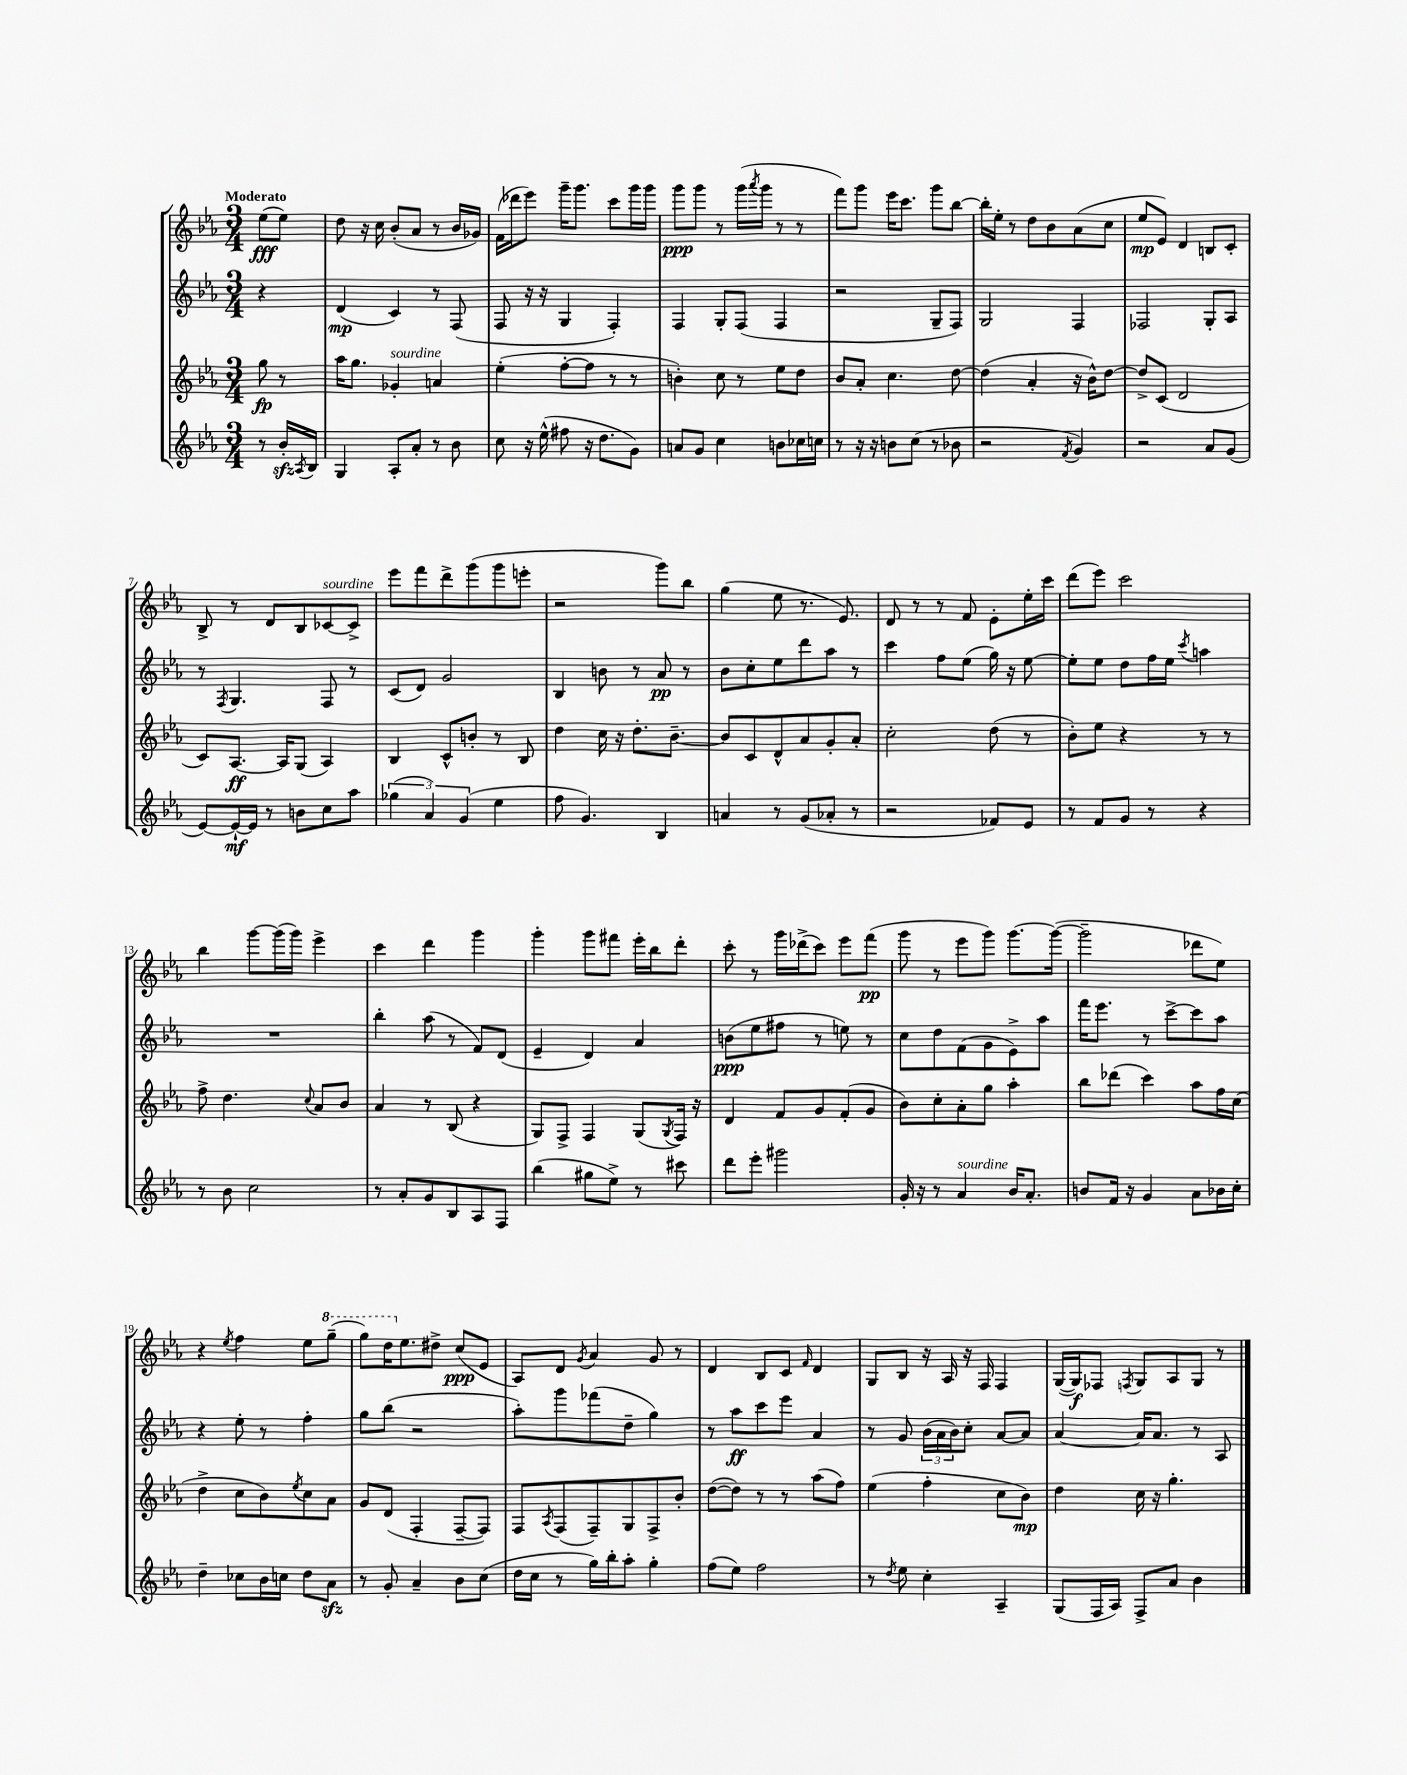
<<
\new StaffGroup <<
\new Staff = "s0" {
    \clef treble \key ees \major \numericTimeSignature \time 3/4 \partial 4 \tempo "Moderato"
    ees''8\fff( ees''8) |
    d''8 r16 c''16 bes'8-.( aes'8 r8 bes'16 ges'16) |
    f'16( des'''16 ees'''8) g'''16-- g'''8. c'''8 g'''16 g'''16 |
    g'''8\ppp g'''8 r8 g'''16( \acciaccatura { aes'''8 } g'''16 r8 r8 |
    f'''8) g'''8 ees'''16 c'''8. g'''8 bes''8~ |
    bes''16-. ees''16-. r8 d''8 bes'8 aes'8( c''8 |
    ees''8\mp ees'8) d'4 b8 c'8-. |
    bes8-> r8 d'8 bes8 ces'8~^\markup { \italic "sourdine" } ces'8-> |
    ees'''8 f'''8 d'''8-> g'''8( g'''8 e'''8-. |
    r2 g'''8) bes''8 |
    g''4( ees''8 r8. ees'8.) |
    d'8 r8 r8 f'8 ees'8-. ees''16-. c'''16 |
    d'''8( ees'''8) c'''2 |
    bes''4 g'''8~ g'''16( g'''16) ees'''4-> |
    c'''4 d'''4 g'''4 |
    g'''4-. g'''8 fis'''8 ees'''16-. bes''16 d'''8-. |
    c'''8-. r8 g'''16 des'''16->( c'''8) ees'''8 f'''8\pp( |
    g'''8 r8 ees'''8 g'''8) g'''8.~ g'''16~( |
    g'''2-- des'''8 ees''8) |
    r4 \acciaccatura { ees''8 } f''4 ees''8 \ottava #1 g'''8--( |
    g'''8) d'''16 \ottava #0 ees''8. dis''8-> c''8\ppp( ees'8 |
    aes8) d'8 \acciaccatura { g'8 } aes'4 g'8 r8 |
    d'4 bes8 c'8 \grace { f'16 } d'4 |
    g8 bes8 r16 aes16 r16 f16 f4 |
    g16~( g16\f) fes8 \acciaccatura { f8 } g8 aes8 g8 r8 \bar "|." |
}
\new Staff = "s1" {
    \clef treble \key ees \major \numericTimeSignature \time 3/4 \partial 4
    r4 |
    d'4\mp( c'4) r8 f8( |
    f8 r16 r16 g4 f4-.) |
    f4 g8-. f8( f4 |
    r2 g8-- f8) |
    g2 f4 |
    fes2 g8-. aes8 |
    r8 \acciaccatura { f8 } g4. f8 r8 |
    c'8( d'8) g'2 |
    bes4 b'8 r8 aes'8\pp r8 |
    bes'8 c''8-. ees''8 d'''8 aes''8 r8 |
    c'''4 f''8 ees''8( g''16) r16 ees''8~ |
    ees''8-. ees''8 d''8 f''16 ees''16 \acciaccatura { c'''8 } a''4 |
    R2. |
    bes''4-. aes''8( r8 f'8) d'8( |
    ees'4-- d'4) aes'4 |
    b'8\ppp( ees''8 fis''8 r8 e''8) r8 |
    c''8 d''8 f'8( g'8 ees'8->) aes''8 |
    f'''16 ees'''8. r8 c'''8~-> c'''8 aes''8 |
    r4 ees''8-. r8 f''4-. |
    g''8 bes''8( r2 |
    aes''8-.) g'''8 fes'''8( d''8-- g''4) |
    r8 aes''8\ff c'''8 ees'''8 aes'4 |
    r8 g'8 \tuplet 3/2 { bes'16( aes'16 bes'16) } c''8-. aes'8~ aes'8 |
    aes'4~ aes'16 aes'8. r8 aes8 \bar "|." |
}
\new Staff = "s2" {
    \clef treble \key ees \major \numericTimeSignature \time 3/4 \partial 4
    g''8\fp r8 |
    aes''16 g''8. ges'4-.^\markup { \italic "sourdine" } a'4 |
    ees''4-.( f''8~-. f''8 r8 r8 |
    b'4-.) c''8 r8 ees''8 d''8 |
    bes'8 aes'8-. c''4. d''8~ |
    d''4( aes'4-. r16 bes'16-^) d''8~ |
    d''8-> c'8( d'2 |
    c'8) aes8.~\ff aes16 g8( aes4) |
    bes4 c'8-^ b'8-. r8 bes8 |
    d''4 c''16 r16 d''8.-. bes'8.~-- |
    bes'8 c'8 d'8-^ aes'8 g'8-. aes'8-. |
    c''2-. d''8( r8 |
    bes'8-.) ees''8 r4 r8 r8 |
    f''8-> d''4. \appoggiatura { c''8 } aes'8 bes'8 |
    aes'4 r8 bes8( r4 |
    g8) f8-> f4 g8( \acciaccatura { g8 } f16) r16 |
    d'4 f'8 g'8 f'8-.( g'8 |
    bes'8) c''8-. aes'8-. g''8 aes''4-. |
    bes''8 des'''8( c'''4) aes''8 f''16 c''16( |
    d''4-> c''8 bes'8) \acciaccatura { ees''8 } c''8 aes'8 |
    g'8 d'8( f4-. f8~-- f8) |
    f8 \acciaccatura { aes8 } f8( f8--) g8 f8-> bes'8-. |
    d''8~( d''8) r8 r8 aes''8( f''8) |
    ees''4( f''4-. c''8 bes'8\mp) |
    d''4 c''16 r16 g''4.-. \bar "|." |
}
\new Staff = "s3" {
    \clef treble \key ees \major \numericTimeSignature \time 3/4 \partial 4
    r8 bes'16-.\sfz \acciaccatura { aes8 } bes16 |
    g4 aes8-. aes'8-. r8 bes'8 |
    c''8 r16 ees''16-^( fis''8 r16 d''8. g'8) |
    a'8 g'8 c''4 b'8 ces''16 c''16 |
    r8 r16 r16 b'8 c''8( r8 bes'8 |
    r2 \acciaccatura { f'8 } g'4) |
    r2 aes'8 g'8( |
    ees'8~) ees'16~-!\mf ees'16 r8 b'8 c''8 aes''8 |
    \tuplet 3/2 { ges''4( aes'4) g'4( } ees''4 |
    f''8 g'4.) bes4 |
    a'4 r8 g'8( aes'8-. r8 |
    r2 fes'8) ees'8 |
    r8 f'8 g'8 r8 r4 |
    r8 bes'8 c''2 |
    r8 aes'8-. g'8 bes8 aes8 f8 |
    bes''4( gis''8 ees''8->) r8 cis'''8 |
    d'''8 ees'''8-. gis'''2 |
    g'16-. r16 r8 aes'4^\markup { \italic "sourdine" } bes'16 aes'8.-. |
    b'8 f'16 r16 g'4 aes'8 bes'16 c''16-. |
    d''4-- ces''8 bes'16 c''16 d''8 aes'8\sfz |
    r8 g'8-. aes'4-- bes'8 c''8( |
    d''16 c''16 r8 g''16) bes''16-. aes''8-. g''4-. |
    f''8( ees''8) f''2 |
    r8 \acciaccatura { d''8 } ees''8 c''4-. aes4-- |
    g8( f16 aes16) f8-> aes'8 bes'4 \bar "|." |
}
>>
>>
